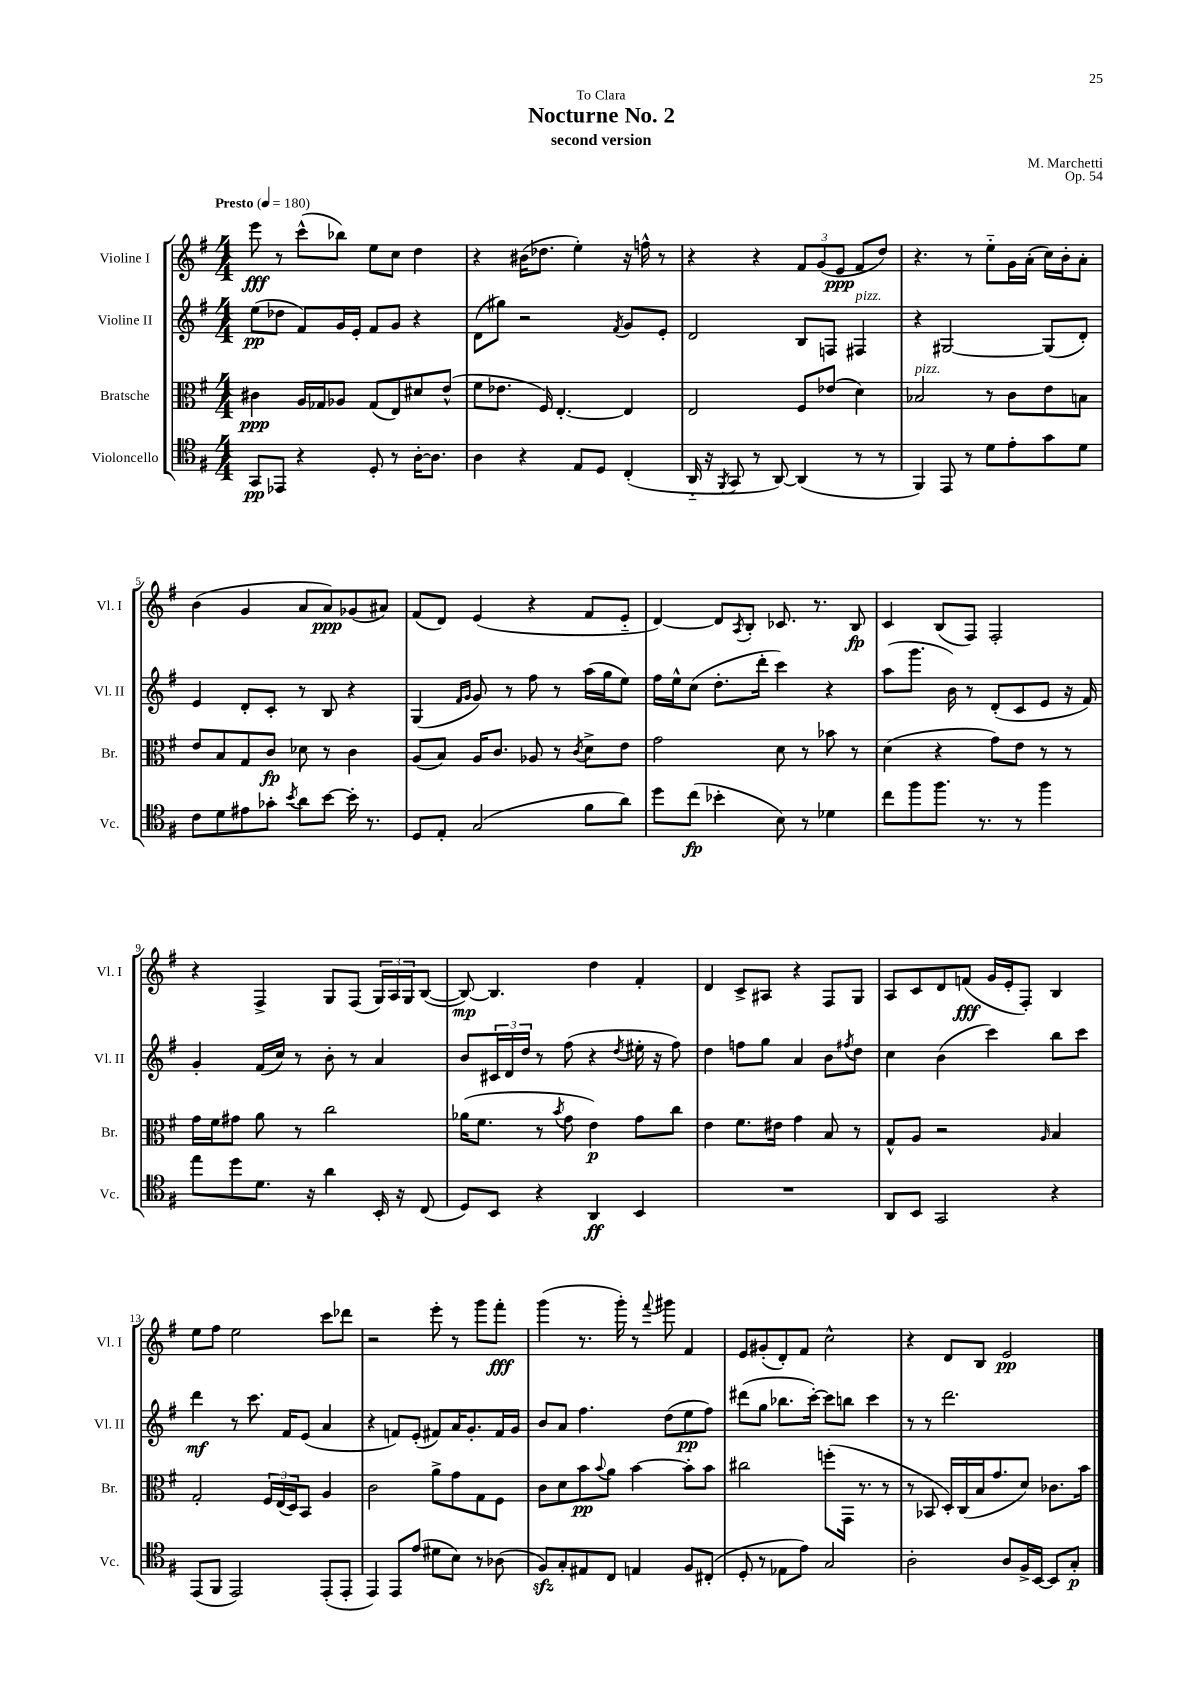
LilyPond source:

\header { title = "Nocturne No. 2" composer = "M. Marchetti" subtitle = "second version" dedication = "To Clara" opus = "Op. 54" }
<<
\new StaffGroup <<
\new Staff = "s0" \with { instrumentName = "Violine I" shortInstrumentName = "Vl. I" } {
    \clef treble \key g \major \numericTimeSignature \time 4/4 \tempo "Presto" 4 = 180
    e'''8\fff r8 c'''8-^( bes''8) e''8 c''8 d''4 |
    r4 bis'16( des''8. e''4-.) r16 f''16-^ r8 |
    r4 r4 \tuplet 3/2 { fis'8 g'8( e'8\ppp } fis'8 d''8) |
    r4. r8 e''8-_ g'16 a'16-.( c''16) b'16-. a'8-. |
    b'4( g'4 a'8 a'8\ppp) ges'8( ais'8) |
    fis'8( d'8) e'4( r4 fis'8 e'8-_ |
    d'4~) d'8 \acciaccatura { a8 } b8-. ces'8. r8. b8\fp |
    c'4 b8( fis8) fis2-. |
    r4 fis4-> g8 fis8( \tuplet 3/2 { g16) a16 g16 } b8~( |
    b8~\mp) b4. d''4 fis'4-. |
    d'4 c'8-> ais8 r4 fis8 g8 |
    a8 c'8 d'8 f'8\fff( g'16 e'16-. fis8-.) b4 |
    e''8 fis''8 e''2 c'''8 des'''8 |
    r2 e'''8-. r8 g'''8 fis'''8-.\fff |
    g'''4( r8. g'''16-.) r8 \appoggiatura { fis'''8 } gis'''8 fis'4 |
    e'8 gis'8-.( d'8-.) fis'8 c''2-^ |
    r4 d'8 b8 e'2\pp \bar "|." |
}
\new Staff = "s1" \with { instrumentName = "Violine II" shortInstrumentName = "Vl. II" } {
    \clef treble \key g \major \numericTimeSignature \time 4/4
    e''8\pp( des''8 fis'8) g'16 e'16-. fis'8 g'8 r4 |
    d'8( gis''8) r2 \acciaccatura { fis'8 } g'8 e'8-. |
    d'2 b8 f8 fis4^\markup { \italic "pizz." } |
    r4 gis2~ gis8( d'8-.) |
    e'4 d'8-. c'8-. r8 b8 r4 |
    g4( \grace { fis'16 g'16 } g'8) r8 fis''8 r8 a''16( g''16 e''8) |
    fis''16 e''16-^ c''8( d''8.-. d'''16-. c'''4) r4 |
    a''8( g'''8. b'16) r8 d'8-.( c'8 e'8 r16 fis'16) |
    g'4-. fis'16( c''16) r8 b'8-. r8 a'4 |
    b'8 \tuplet 3/2 { cis'16 d'16 d''16 } r8 fis''8( r4 \acciaccatura { d''8 } eis''16-. r16 fis''8) |
    d''4 f''8 g''8 a'4 b'8 \acciaccatura { fis''8 } d''8 |
    c''4 b'4( c'''4) b''8 c'''8 |
    d'''4\mf r8 c'''8. fis'16 e'8( a'4 |
    r4 f'8) e'8-.( fis'8) a'16 g'8.-. fis'16 g'16 |
    b'8 a'8 fis''4. d''8( e''8\pp fis''8) |
    dis'''8( g''8 bes''8. c'''16~-.) c'''8 b''8 c'''4 |
    r8 r8 d'''2. \bar "|." |
}
\new Staff = "s2" \with { instrumentName = "Bratsche" shortInstrumentName = "Br." } {
    \clef alto \key g \major \numericTimeSignature \time 4/4
    cis'4\ppp a16 ges16 aes8 ges8( e8) dis'8 e'8-^( |
    fis'8 ees'8. fis16) e4.~-. e4 |
    e2 fis8 ees'8( d'4) |
    bes2^\markup { \italic "pizz." } r8 c'8 e'8 b8 |
    e'8 b8 g8 c'8\fp des'8 r8 c'4 |
    a8( b8) a16 c'8. aes8 r8 \acciaccatura { c'8 } d'8-> e'8 |
    g'2 d'8 r8 bes'8 r8 |
    d'4( r4 g'8) e'8 r8 r8 |
    g'16 fis'16 gis'8 a'8 r8 c''2 |
    aes'16( fis'8. r8 \acciaccatura { b'8 } g'8 e'4\p) g'8 c''8 |
    e'4 fis'8. eis'16 g'4 b8 r8 |
    g8-^ a8 r2 \grace { a16 } b4 |
    g2-. \tuplet 3/2 { fis16 e16( d16) } b,8 a4 |
    c'2 a'8-> g'8 g8 fis8 |
    c'8 d'8 b'8\pp \appoggiatura { b'8 } a'8 b'4~ b'8-. b'8 |
    cis''2 f''8-.( g,16 r8. r8 |
    r8 bes,8 d16-.) c16( b16 g'8. d'8) ces'8. b'16 \bar "|." |
}
\new Staff = "s3" \with { instrumentName = "Violoncello" shortInstrumentName = "Vc." } {
    \clef tenor \key g \major \numericTimeSignature \time 4/4
    g,8\pp ees,8 r4 d8-. r8 a16~-. a8. |
    a4 r4 e8 d8 c4-.( |
    a,16-_ r16 \acciaccatura { fis,8 } g,8 r8 a,8~) a,4( r8 r8 |
    fis,4) e,8 r8 d'8 e'8-. g'8 d'8 |
    c'8 d'8 eis'8 ges'8-. \acciaccatura { b'8 } a'8 b'8~ b'16-. r8. |
    d8 e8-. g2( fis'8 a'8) |
    d''8 c''8\fp( bes'4-. b8) r8 des'4 |
    c''8 fis''8 fis''8. r8. r8 fis''4 |
    e''8 d''8 d'8. r16 a'4 b,16-. r16 c8( |
    d8) b,8 r4 a,4\ff b,4 |
    R1 |
    a,8 b,8 g,2 r4 |
    e,8( fis,8 e,2) e,8-.( e,8-. |
    e,4) e,8 e'8( dis'8 b8) r8 aes8( |
    fis8\sfz) g8-. eis8 c8 e4 fis8 cis8-.( |
    d8-. r8 ees8 e'8) g2 |
    a2-. a8 fis16-> b,16~ b,8 g8-.\p \bar "|." |
}
>>
>>
